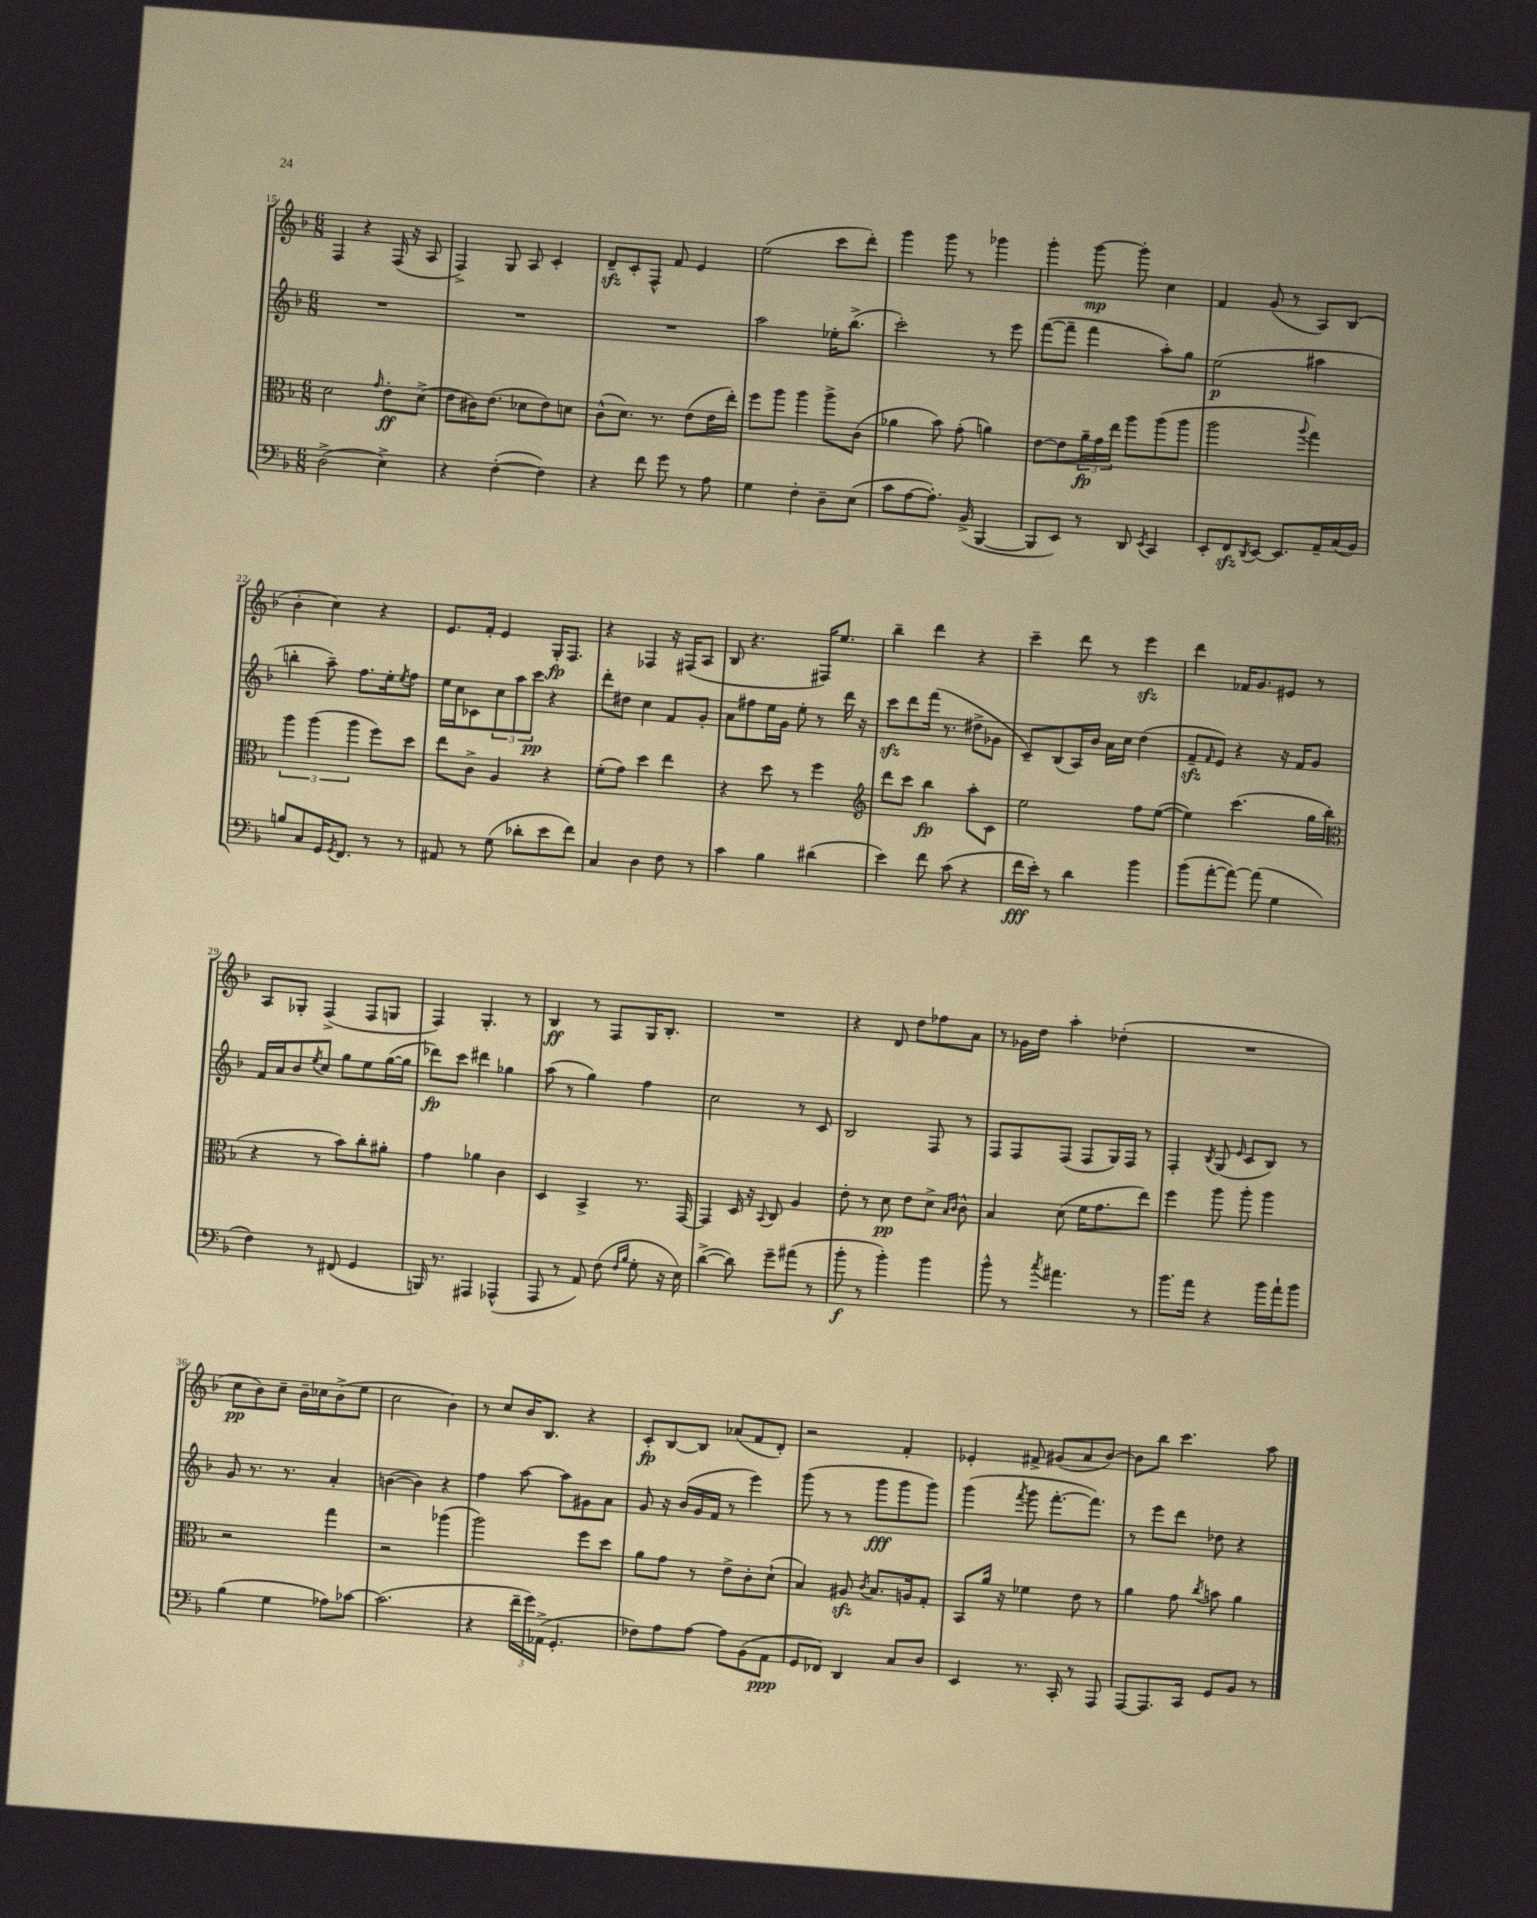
<<
\new StaffGroup <<
\new Staff = "s0" {
    \clef treble \key f \major \numericTimeSignature \time 6/8
    f4 r4 f16( r16 a8 |
    f4->) g8 a8 c'4-. |
    d'8--\sfz c'8-. f8-^ f'8 e'4 |
    e''2( c'''8 d'''8-.) |
    g'''4 g'''8 r8 ges'''4 |
    g'''4-. g'''8~\mp g'''8-. c''4 |
    f'4 g'8( r8 a8) bes8( |
    bes'4-. c''4) r4 |
    e'8. f'16-. e'4 g16-.\fp f8. |
    r4 fes4 r16 fis16( a8 |
    bes8 r4. fis16) e''8. |
    bes''4-- d'''4 r4 |
    c'''4-- d'''8 r8 e'''4\sfz |
    d'''4 fes'16 g'8. eis'8 r8 |
    a8 ges8-. f4->( f8 g8 |
    f4) g4.-. r8 |
    bes4\ff r8 f8 g16 bes8.-. |
    R2. |
    r4 d'8 d''8 fes''8 a'8 |
    r8 ges'16 d''16 a''4-. des''4-.( |
    R2. |
    c''8\pp bes'8) c''8-- bes'16-- ces''16 bes'8->( e''8 |
    c''2 bes'4) |
    r8 c''8 bes'16 bes8. r4 |
    c'8-.\fp bes8~ bes8 aes'8( f'8 d'8-.) |
    r2 f'4-. |
    ees'4-. fis'8-> gis'8( a'8 bes'8~) |
    bes'8 bes''8 c'''4. a''8 \bar "|." |
}
\new Staff = "s1" {
    \clef treble \key f \major \numericTimeSignature \time 6/8
    R2. |
    R2. |
    R2. |
    a''2 ees''16-. bes''8.->( |
    c'''2-.) r8 e'''8 |
    f'''8~( f'''8-- f'''4 a''8-.) g''8 |
    e''2\p( ais''4 |
    b''4-. a''8--) f''8. e''16-. \acciaccatura { e''8 } f''8 |
    e''16 c''16 ces'8 \tuplet 3/2 { c''8 a''8 c'''8\pp } r4 |
    d'''8-. dis''8 c''4 f'8 g'8-. |
    a'8 fis''8 e''16 g'16 e''8-. r8 d'''16 r16 |
    c'''8\sfz d'''8 f'''16( r8. dis''8-> ges'8 |
    c'8--) bes8( a16) bes'16 a'16 c''16 d''4( |
    f'8--\sfz \grace { f'16 } e'8) r4 r16 f'16 g'8 |
    f'16 a'16 bes'8 \acciaccatura { e''8 } c''8 g''8 e''8 g''16~( g''16 |
    des'''8\fp) c'''8 dis'''4 ges''4 |
    a''8( r8 g''4) f''4 |
    c''2 r8 c'8 |
    bes2 f8 r8 |
    f8 f8 f8( f8 g16) f16 r8 |
    f4-. \acciaccatura { bes8 } g8( \grace { e'16 } c'8 bes8) r8 |
    g'8 r8. r8. a'4-. |
    b'4~( b'4) r4 |
    f''4 a''8~ a''8 gis'8 a'8 |
    g'8 r16 bes'16( g'16 f'16 r8 e'''4) |
    g'''8( r8 r8 g'''8\fff g'''8 g'''8) |
    g'''4( \acciaccatura { f'''8 } g'''8 f'''8.~-. f'''8.) |
    r8 e'''8 d'''8 des''8 r4 \bar "|." |
}
\new Staff = "s2" {
    \clef alto \key f \major \numericTimeSignature \time 6/8
    d'2 \grace { g'16 } e'8-.\ff d'8->( |
    e'8 cis'16) e'8.( des'8 e'8) d'8 |
    c'8-^( d'8.) r8. e'8( e'16 e''16-.) |
    f''8 a''8 a''4 a''8-> c'8( |
    aes'4 bes'8) g'8-.( a'4) |
    e'8~ e'8 \tuplet 3/2 { a'16--\fp g'16 e''16 } a''8 a''8( a''8 |
    a''2 \appoggiatura { a''8 } g''4) |
    \tuplet 3/2 { a''4 a''4( a''4 } f''8) d''8 |
    e''8 c'8-> a4 r4 |
    f'8-.( g'8) d''4 e''4 |
    r4 d''8 r8 f''4 |
    \clef treble d'''8 c'''8 bes''4\fp a''8-. c'8 |
    e''2 f''8 e''8~( |
    e''4) c'''4.( g''16 bes''16-. |
    \clef alto r4 r8 bes'8) c''8-. ais'8-. |
    g'4 aes'4 c'4 |
    d4 bes,4-> r8. g,16~ |
    g,4 d16 r16 \appoggiatura { bes,8 } c8 a4 |
    e'8-. r8 d'8\pp e'8 d'8-> \grace { bes16 c'16 } c'8-^ |
    bes4 d'8( f'16 g'8. e''8) |
    f''4 a''8 a''8-. a''4 |
    r2 g''4 |
    r2 aes''4( |
    a''2) f''8 d''8 |
    a'8 g'8 r8 e'8-> c'8-. d'8-!( |
    bes4) ais8\sfz \acciaccatura { c'8 } bes8. a16 g8-. |
    bes,8 a'16 r16 fes'4 e'8 r8 |
    a'4 g'8 \acciaccatura { c''8 } b'8 a'4 \bar "|." |
}
\new Staff = "s3" {
    \clef bass \key f \major \numericTimeSignature \time 6/8
    d2->( e4->) |
    r4 f4~-.( f4) |
    r4 f'8 g'8 r8 a8 |
    g4 f4-. d8-- e8( |
    c'8 a8~ a8.-.) bes,16->( bes,,4~ |
    bes,,8 e,8) r8 d,8 \acciaccatura { e,8 } c,4 |
    e,8-. f,8\sfz \acciaccatura { d,8 } e,8~ e,8. a,16-- c16( bes,16) |
    b8 c8 g,16 \acciaccatura { g,8 } f,8. r8 r8 |
    ais,8 r8 g8( des'8-. e'8 f'8) |
    c4 d4 f8 r8 |
    c'4 bes4 dis'4( |
    e'4) f'8 c'8( r4 |
    f'16\fff e'16-.) r8 d'4 bes'4 |
    bes'8( a'8~-. a'8~) a'8( g4 |
    f4) r8 fis,8( g,4 |
    b,,16) r8. ais,,4 aes,,4-^( |
    a,,8 r8 a,8) f8( \grace { f16 bes16 } g8-. r16 e16) |
    d'4~->( d'8) g'8-- ais'8( r8 |
    bes'8-.\f r8 bes'4-.) bes'4 |
    bes'8-^ r8 \acciaccatura { c''8 } ais'4. r8 |
    bes'8. a'16 r4 bes'16 a'16-! bes'8 |
    bes4( g4 aes8) ces'8~ |
    ces'2.( |
    r4 \tuplet 3/2 { f'16-- g'16) aes,16->( } g,4.-. |
    fes8) a8 a8~ a8 bes,8( a,8\ppp |
    g,8 fes,8) d,4 c8 d8 |
    e,4 r8. c,16-. r8 a,,8 |
    a,,8~ a,,8. c,16 g,8 bes,8 r8 \bar "|." |
}
>>
>>
\layout { \context { \Score currentBarNumber = #15 } }
